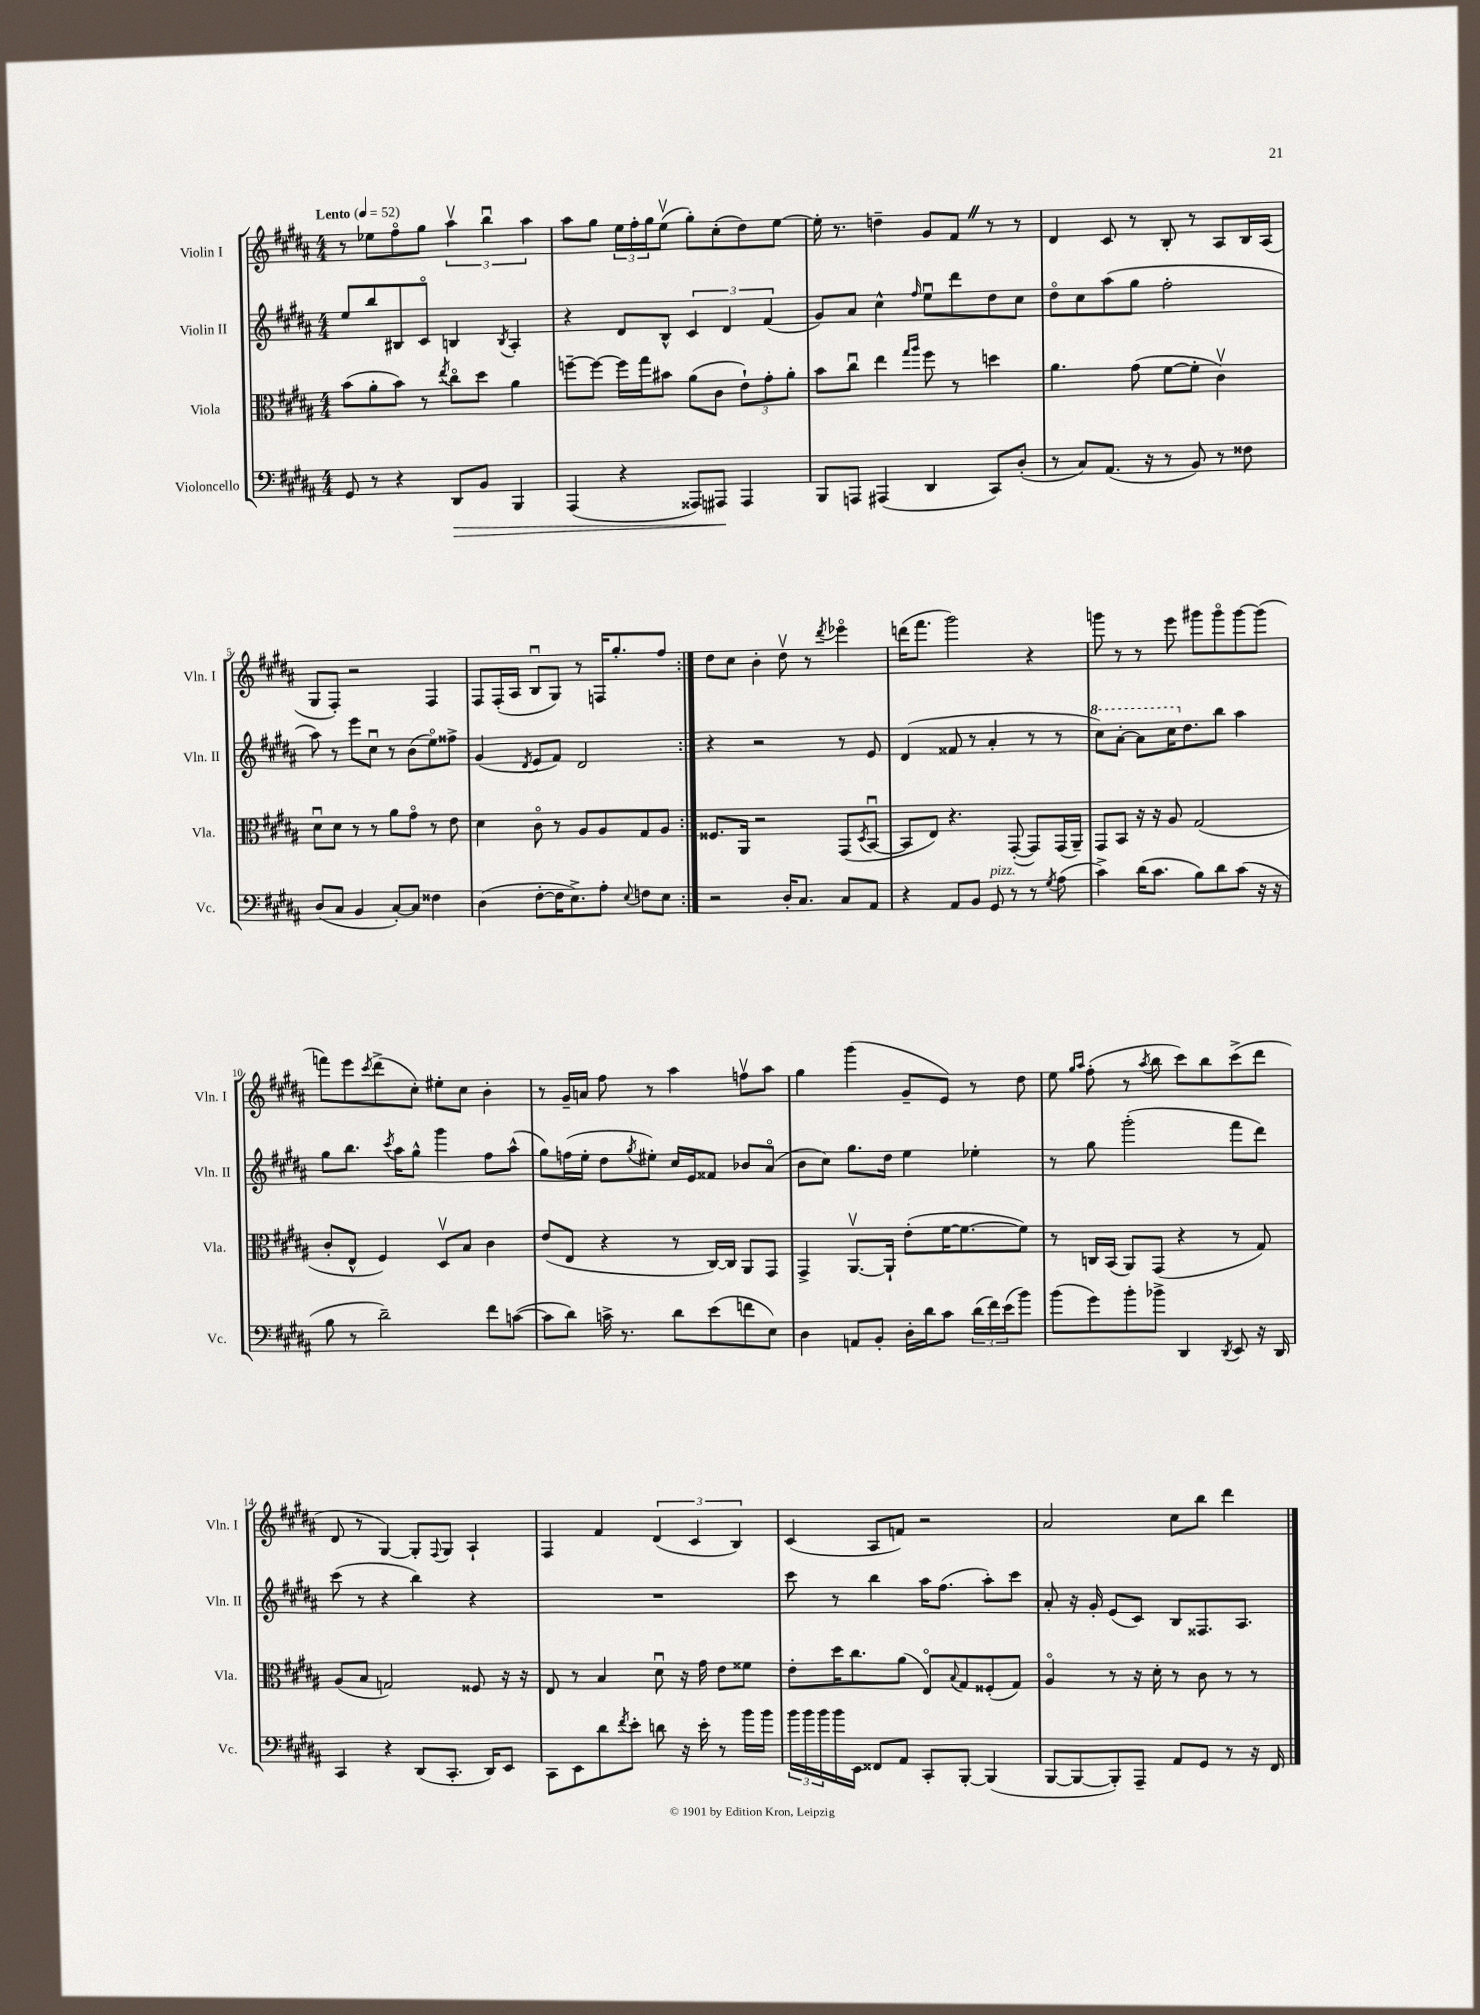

**kern	**kern	**kern	**kern
*staff4	*staff3	*staff2	*staff1
*clefF4	*clefC3	*clefG2	*clefG2
*k[f#c#g#d#a#]	*k[f#c#g#d#a#]	*k[f#c#g#d#a#]	*k[f#c#g#d#a#]
*M4/4	*M4/4	*M4/4	*M4/4
*MM52	*MM52	*MM52	*MM52
8GG#	(8b	8ee	8r
8r	8a#'	8bb	8ee-
4r	8b)	8B#	8ff#o
.	8r	8c#o	8gg#
.	8qee	.	.
8DD#	8cc#o	4B	6aa#v
8BB	8dd#	.	.
.	.	.	6bbu
.	.	8qB	.
4BBB	4a#	4A#'	.
.	.	.	6aa#
=	=	=	=
(4AAA#	[8ff~	4r	8aa#
.	8ff_	.	8gg#
4r	16ff]	8d#	24ee
.	.	.	24ff#'
.	16gg#	.	.
.	.	.	24gg#
.	8b#	8B^^	(8eev
8AAA##)	(8a#	6c#	8gg#')
8AAA#	8c#	.	(8cc#'
.	.	6d#	.
4AAA#	12e`)	.	8dd#)
.	12g#'	(6f#	.
.	.	.	[8ee
.	12a#'	.	.
=	=	=	=
8BBB	8b	8g#)	16ee']
.	.	.	8.r
8AAA	8cc#u	8a#	.
(4AAA#	4ee	4cc#^^	4dd~
.	16qqgg#	.	.
.	16qqaa#	16qqff#	.
4DD#	8ff#	8eeu	8g#
.	8r	8ddd#	8f#
8CC#)	4dd	8dd#	8r
(8D#'	.	8cc#	8r
=	=	=	=
8r	4.a#	8dd#o	4d#
8C#)	.	8cc#	.
(8.AA#	.	(8aa#	8c#
.	(8g#	8gg#	8r
16r	.	.	.
8r	[8f#	2ff#'	8B'
8BB)	8f#']	.	8r
8r	4c#v)	.	8A#
8F##	.	.	16B
.	.	.	(16A#
=	=	=	=
(8D#	8d#u	8aa#)	8G#
8C#	8d#	8r	8F#')
4BB	8r	8eee	2r
.	8r	8cc#u	.
[8C#')	8a#	8r	.
8C#]	8g#o	(8b	.
4F##	8r	8eeo)	4F#
.	8e	8ff##^	.
=	=	=	=
(4D#	4d#	(4g#	8F#
.	.	.	(16F#'
.	.	.	16A#
.	.	8qd#	.
[8F#'	8c#o	8e	8Bu
16F#]	8r	8f#)	8G#)
8.E^)	.	.	.
.	8A#	2d#	8r
8A#'	8A#	.	16F
.	.	.	8.gg#'
8qqE	.	.	.
8F	8G#	.	.
8E	8A#	.	8ff#
=:|!	=:|!	=:|!	=:|!
2r	8.F##	4r	8dd#
.	.	.	8cc#
.	16AA#	.	.
.	2r	2r	4b'
16D#'	.	.	8dd#v
8.C#	.	.	.
.	.	.	8r
.	.	.	8qddd#
8C#	(8GG#	8r	4eee-o
.	8qD#	.	.
8AA#	[8BBu	8e	.
=	=	=	=
4r	8BB]	(4d#	(16ddd
.	.	.	8.fff#
.	8E)	.	.
8AA#	4.r	8f##	2ggg#)
8BB	.	8r	.
8GG#	.	4a#'	.
8r	([8GG#'	.	.
8r	8GG#])	8r	4r
8qG#	.	.	.
(8A#	(16GG#	8r	.
.	16AA#~)	.	.
=	=	=	=
4c#^)	8GG#	8ccc#)	8ggg
.	8BB	[8aa#'	8r
(16d#	16r	8aa#]	8r
8.c#	16r	.	.
.	8A#	16ccc#	8eee
.	.	8.dd#	.
8B)	(2G#	.	8ggg#
8d#	.	8bb	8ggg#o
(8c#	.	4aa#	[8ggg#
16r	.	.	(8ggg#]
16r	.	.	.
=	=	=	=
8B	8c#'	8gg#	8fff)
8r	8E^^	8.bb	8eee
.	.	.	8qccc#
2d#~)	4F#)	.	(8ddd#^
.	.	8qccc#	.
.	.	16aa#	.
.	.	8gg#^^	8cc#')
.	8D#v	4ggg#	8ee#'
.	8B	.	8cc#
8f#	4c#	8ff#	4b'
([8c	.	(8aa#^^	.
=	=	=	=
8c]	(8e	8gg#)	8r
8d#)	8E	(16ff	16g#~
.	.	16ee'	16a
16c^	4r	8dd#	8ff#
8.r	.	.	.
.	.	8qgg#	.
.	.	8ee#')	8r
8d#	8r	16cc#	4aa#
.	.	16e	.
(8e	[16C#)	8f##	.
.	16C#]	.	.
8f	8AA#	8b-	8ffv
8E)	8GG#	(8a#o	8aa#
=	=	=	=
4D#	4GG#^	8b	4gg#
.	.	8cc#)	.
8AA	[8.AA#v	8.gg#	(4ggg#
8BB'	.	.	.
.	16AA#`]	16dd#	.
16D#'	(8e'	4ee	8g#~
16d#	.	.	.
8c#	[16f#	.	8e)
.	8.f#_	.	.
(24d#	.	4ee-'	8r
24f#)	.	.	.
(24e	.	.	.
8b)	8f#])	.	8dd#
=	=	=	=
(8b	8r	8r	8ee
.	.	.	16qqgg#
.	.	.	16qqaa#
8g#)	16C	8gg#	(8ff#'
.	(16BB	.	.
8b'	8AA#)	(2ggg#'	8r
.	.	.	8qaa#
8b-^	(8GG#	.	8bb
4DD#	4r	.	8ccc#)
.	.	.	8bb
8qDD#	.	.	.
8EE	8r	8fff#	(8ccc#^
16r	8G#)	8ddd#)	8ddd#
16DD#	.	.	.
=	=	=	=
4CC#	(8A#	(8ccc#	8d#
.	8B	8r	8r
4r	2G)	4r	[4G#)
(8DD#	.	4bb)	8G#']
.	.	.	8qqF#
8.CC#'	.	.	8G#
.	8F##	4r	4A#`
16DD#)	.	.	.
8EE	16r	.	.
.	16r	.	.
=	=	=	=
8CC#	8E	1r	4F#
8EE	8r	.	.
8d#	4B	.	4f#
8qf#	.	.	.
8e'	.	.	.
8d	8d#u	.	(6d#
16r	16r	.	.
.	.	.	6c#
16e'	16g#	.	.
8r	8e	.	.
.	.	.	6B)
16b	8f##	.	.
16b	.	.	.
=	=	=	=
24b	8e'	8ccc#	(4c#
24b	.	.	.
24b	.	.	.
16b	16dd#	8r	.
16EE	8.cc#	.	.
8FF##	.	4bb	8A#
8AA#	(8a#	.	8f)
8CC#'	8Eo)	16aa#	2r
.	.	(8.ff#	.
.	8qqB	.	.
[8BBB'	8G#	.	.
(4BBB]	(8F##'	8aa#')	.
.	8G#)	8ccc#	.
=	=	=	=
[8BBB	4A#o	8a#'	2a#
8BBB_	.	16r	.
.	.	16g#'	.
8BBB'])	8r	(8e	.
8AAA#~	16r	8c#)	.
.	16d#'	.	.
8AA#	8r	8B	8cc#
8GG#	8c#	8.F##	8bb
8r	8r	.	4ddd#
.	.	8.A#	.
16r	8r	.	.
16FF#	.	.	.
==	==	==	==
*-	*-	*-	*-
